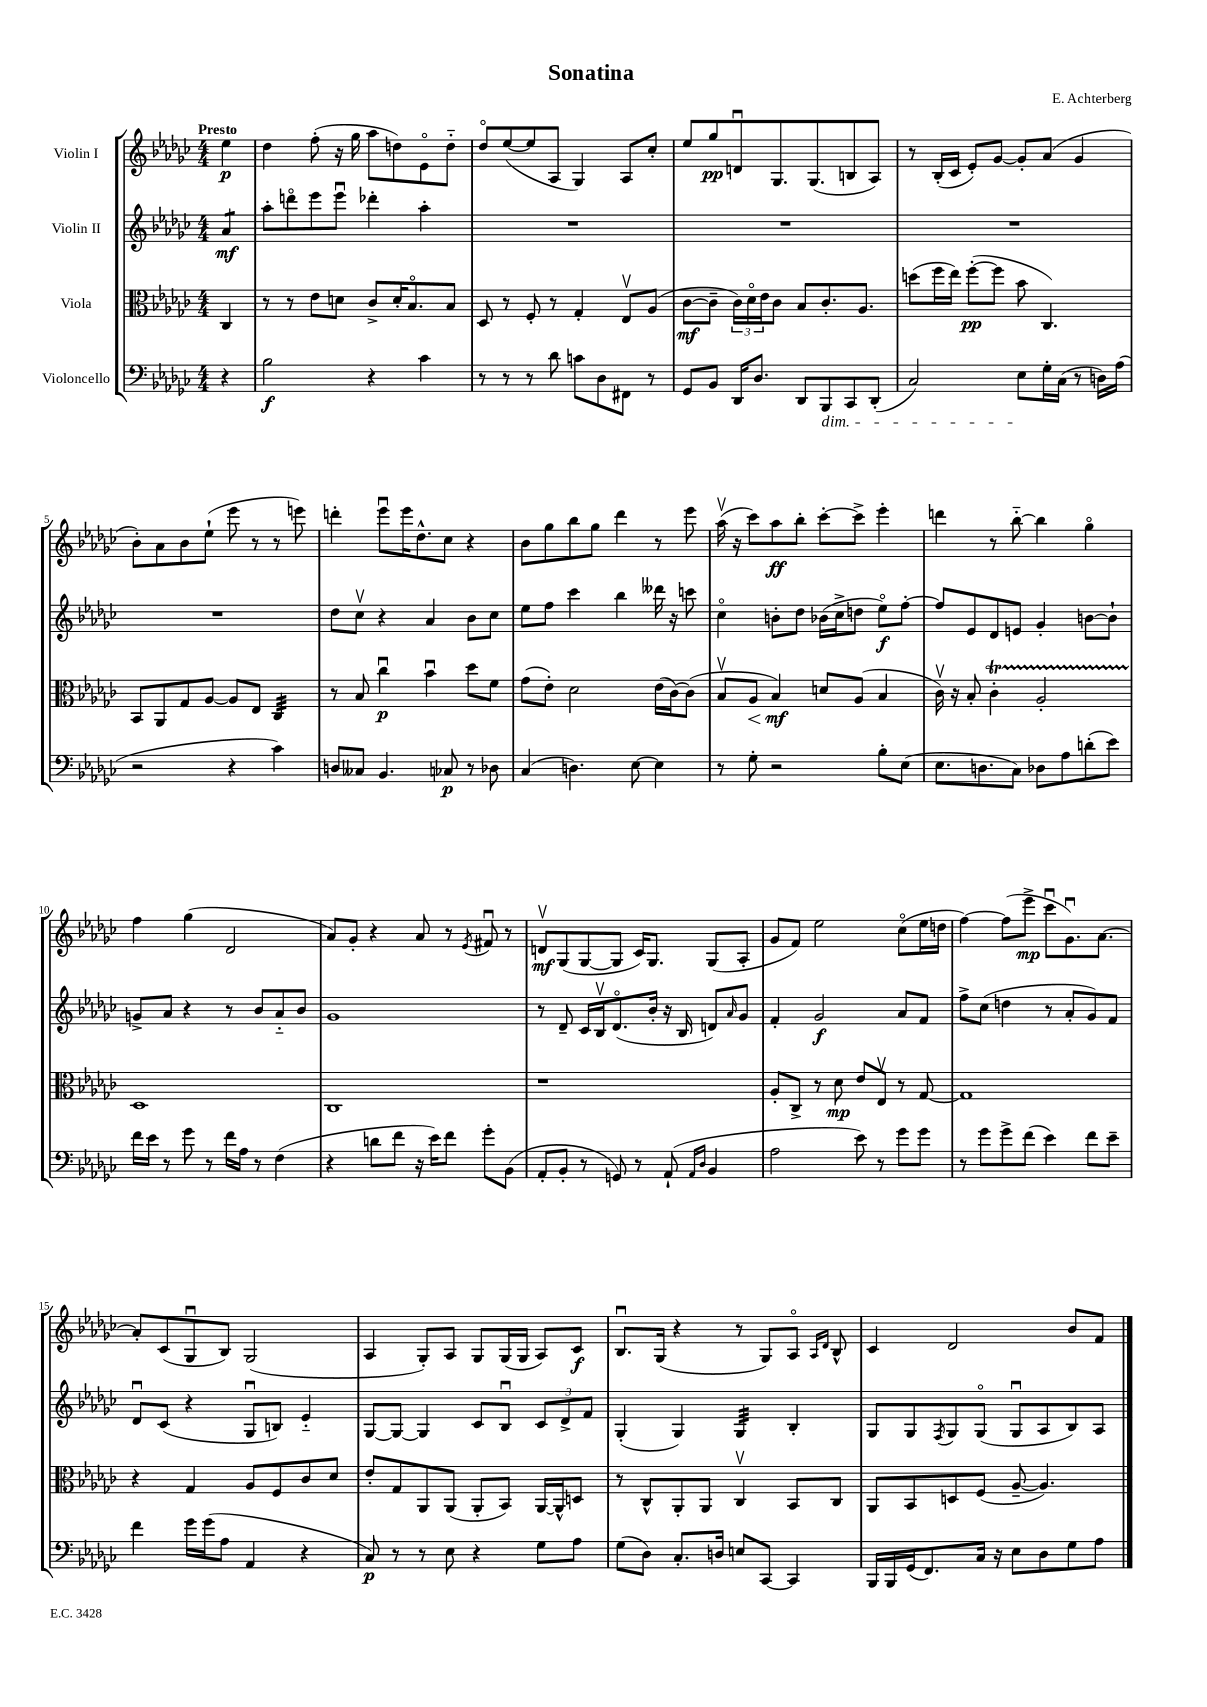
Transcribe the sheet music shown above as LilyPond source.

\header { title = "Sonatina" composer = "E. Achterberg" }
<<
\new StaffGroup <<
\new Staff = "s0" \with { instrumentName = "Violin I" } {
    \clef treble \key ges \major \numericTimeSignature \time 4/4 \partial 4 \tempo "Presto"
    ees''4\p |
    des''4 f''8-.( r16 ges''16 aes''8 d''8) ees'8\flageolet d''8-_ |
    des''8\flageolet ees''8~( ees''8 aes8 ges4) aes8 ces''8-. |
    ees''8 ges''8\pp d'8\downbow ges8. ges8.( b8 aes8) |
    r8 bes16-.( ces'16 ees'8-.) ges'8~ ges'8-. aes'8( ges'4 |
    bes'8-.) aes'8 bes'8 ees''8-!( ees'''8 r8 r8 e'''8) |
    d'''4-. ees'''8\downbow ees'''16 des''8.-^ ces''8 r4 |
    bes'8 ges''8 bes''8 ges''8 des'''4 r8 ees'''8 |
    aes''16\upbow( r16 ces'''8) aes''8\ff bes''8-. ces'''8~-. ces'''8-> ees'''4-. |
    d'''4 r8 bes''8~-_ bes''4 ges''4\flageolet |
    f''4 ges''4( des'2 |
    aes'8) ges'8-. r4 aes'8 r8 \acciaccatura { ees'8 } fis'8\downbow r8 |
    d'8\upbow\mf ges8( ges8~ ges8 ces'16) ges8. ges8( aes8-. |
    ges'8 f'8) ees''2 ces''8\flageolet( ees''16 d''16 |
    f''4~) f''8( ees'''8->\mp ces'''8\downbow ges'8.\downbow) aes'8.~ |
    aes'8-. ces'8( ges8\downbow bes8) ges2( |
    aes4 ges8-.) aes8 ges8 ges16( ges16 aes8) ces'8\f |
    bes8.\downbow ges16( r4 r8 ges8) aes8\flageolet \grace { aes16 des'16 } bes8-^ |
    ces'4 des'2 bes'8 f'8 \bar "|." |
}
\new Staff = "s1" \with { instrumentName = "Violin II" } {
    \clef treble \key ges \major \numericTimeSignature \time 4/4 \partial 4
    aes'4:8\mf |
    aes''8-. d'''8\flageolet ees'''8 ees'''8\downbow des'''4-. aes''4-. |
    R1 |
    R1 |
    R1 |
    R1 |
    des''8 ces''8\upbow r4 aes'4 bes'8 ces''8 |
    ees''8 f''8 ces'''4 bes''4 deses'''16 r16 c'''8 |
    ces''4\flageolet b'8-. des''8 bes'16( ces''16-> d''8 ees''8\flageolet\f) f''8~-. |
    f''8 ees'8 des'8 e'8 ges'4-. b'8~ b'8-! |
    g'8-> aes'8 r4 r8 bes'8 aes'8-_ bes'8 |
    ges'1 |
    r8 des'8-- ces'16 bes16\upbow des'8.\flageolet( bes'16-. r16 bes16 d'8) \grace { aes'16 } ges'8 |
    f'4-. ges'2\f aes'8 f'8 |
    f''8-> ces''8( d''4 r8 aes'8-. ges'8) f'8 |
    des'8\downbow ces'8( r4 ges8\downbow b8) ees'4-_ |
    ges8~ ges8~ ges4 ces'8 bes8\downbow \tuplet 3/2 { ces'8 des'8-> f'8 } |
    ges4-.( ges4) ges4:32 bes4-. |
    ges8 ges8 \acciaccatura { f8 } ges8 ges8\flageolet( ges8\downbow aes8 bes8) aes8 \bar "|." |
}
\new Staff = "s2" \with { instrumentName = "Viola" } {
    \clef alto \key ges \major \numericTimeSignature \time 4/4 \partial 4
    ces4 |
    r8 r8 ees'8 d'8 ces'8-> d'16-. bes8.\flageolet bes8 |
    des8 r8 f8-. r8 ges4-. ees8\upbow aes8( |
    ces'8~\mf ces'8-- \tuplet 3/2 { ces'16) des'16\flageolet ees'16 } ces'8 bes8 ces'8.-. aes8. |
    d''8( f''16 ees''16) f''8~-.\pp( f''8 bes'8 ces4.) |
    bes,8 aes,8 ges8 aes8~ aes8 ees8 ces4:32 |
    r8 bes8 ces''4\downbow\p bes'4\downbow des''8 f'8 |
    ges'8( ees'8-.) des'2 ees'16( ces'16~) ces'8( |
    bes8\upbow aes8\< bes4\mf\!) d'8 aes8( bes4 |
    ces'16\upbow) r16 bes8-. ces'4-.\startTrillSpan aes2-. |
    des1\stopTrillSpan |
    ces1 |
    r1 |
    aes8-. ces8-> r8 des'8\mp ees'8 ees8\upbow r8 ges8~ |
    ges1 |
    r4 ges4 aes8 f8 ces'8 des'8 |
    ees'8-. ges8 aes,8 aes,8( aes,8-. bes,8) aes,16~ aes,16-^ d8 |
    r8 ces8-^ aes,8-. aes,8 ces4\upbow bes,8 ces8 |
    aes,8 bes,8 d8 f8( aes8~-- aes4.) \bar "|." |
}
\new Staff = "s3" \with { instrumentName = "Violoncello" } {
    \clef bass \key ges \major \numericTimeSignature \time 4/4 \partial 4
    r4 |
    bes2\f r4 ces'4 |
    r8 r8 r8 des'8 c'8 des8 fis,8 r8 |
    ges,8 bes,8 des,16 des8. des,8 bes,,8\dim ces,8 des,8-.( |
    ces2) ees8\! ges16-. ces16( r8 d16) aes16( |
    r2 r4 ces'4) |
    d8 ceses8 bes,4. ces8\p r8 des8 |
    ces4( d4.) ees8~ ees4 |
    r8 ges8-. r2 bes8-. ees8( |
    ees8. d8. ces8) des8 aes8 d'8-.( ees'8) |
    f'16 ees'16 r8 ges'8 r8 f'16 aes16 r8 f4( |
    r4 d'8 f'8 r16 ees'16) f'8 ges'8-. bes,8( |
    aes,8-. bes,8-. r8 g,8) r8 aes,8-!( \grace { aes,16 des16 } bes,4 |
    aes2 ees'8) r8 ges'8 ges'8 |
    r8 ges'8 ges'8-> f'8( ees'4) f'8 ees'8-- |
    f'4 ges'16 ges'16( aes8 aes,4 r4 |
    ces8\p) r8 r8 ees8 r4 ges8 aes8 |
    ges8( des8) ces8.-. d16 e8 ces,8~ ces,4 |
    bes,,16 bes,,16 ges,16( f,8.) ces16 r16 ees8 des8 ges8 aes8 \bar "|." |
}
>>
>>
